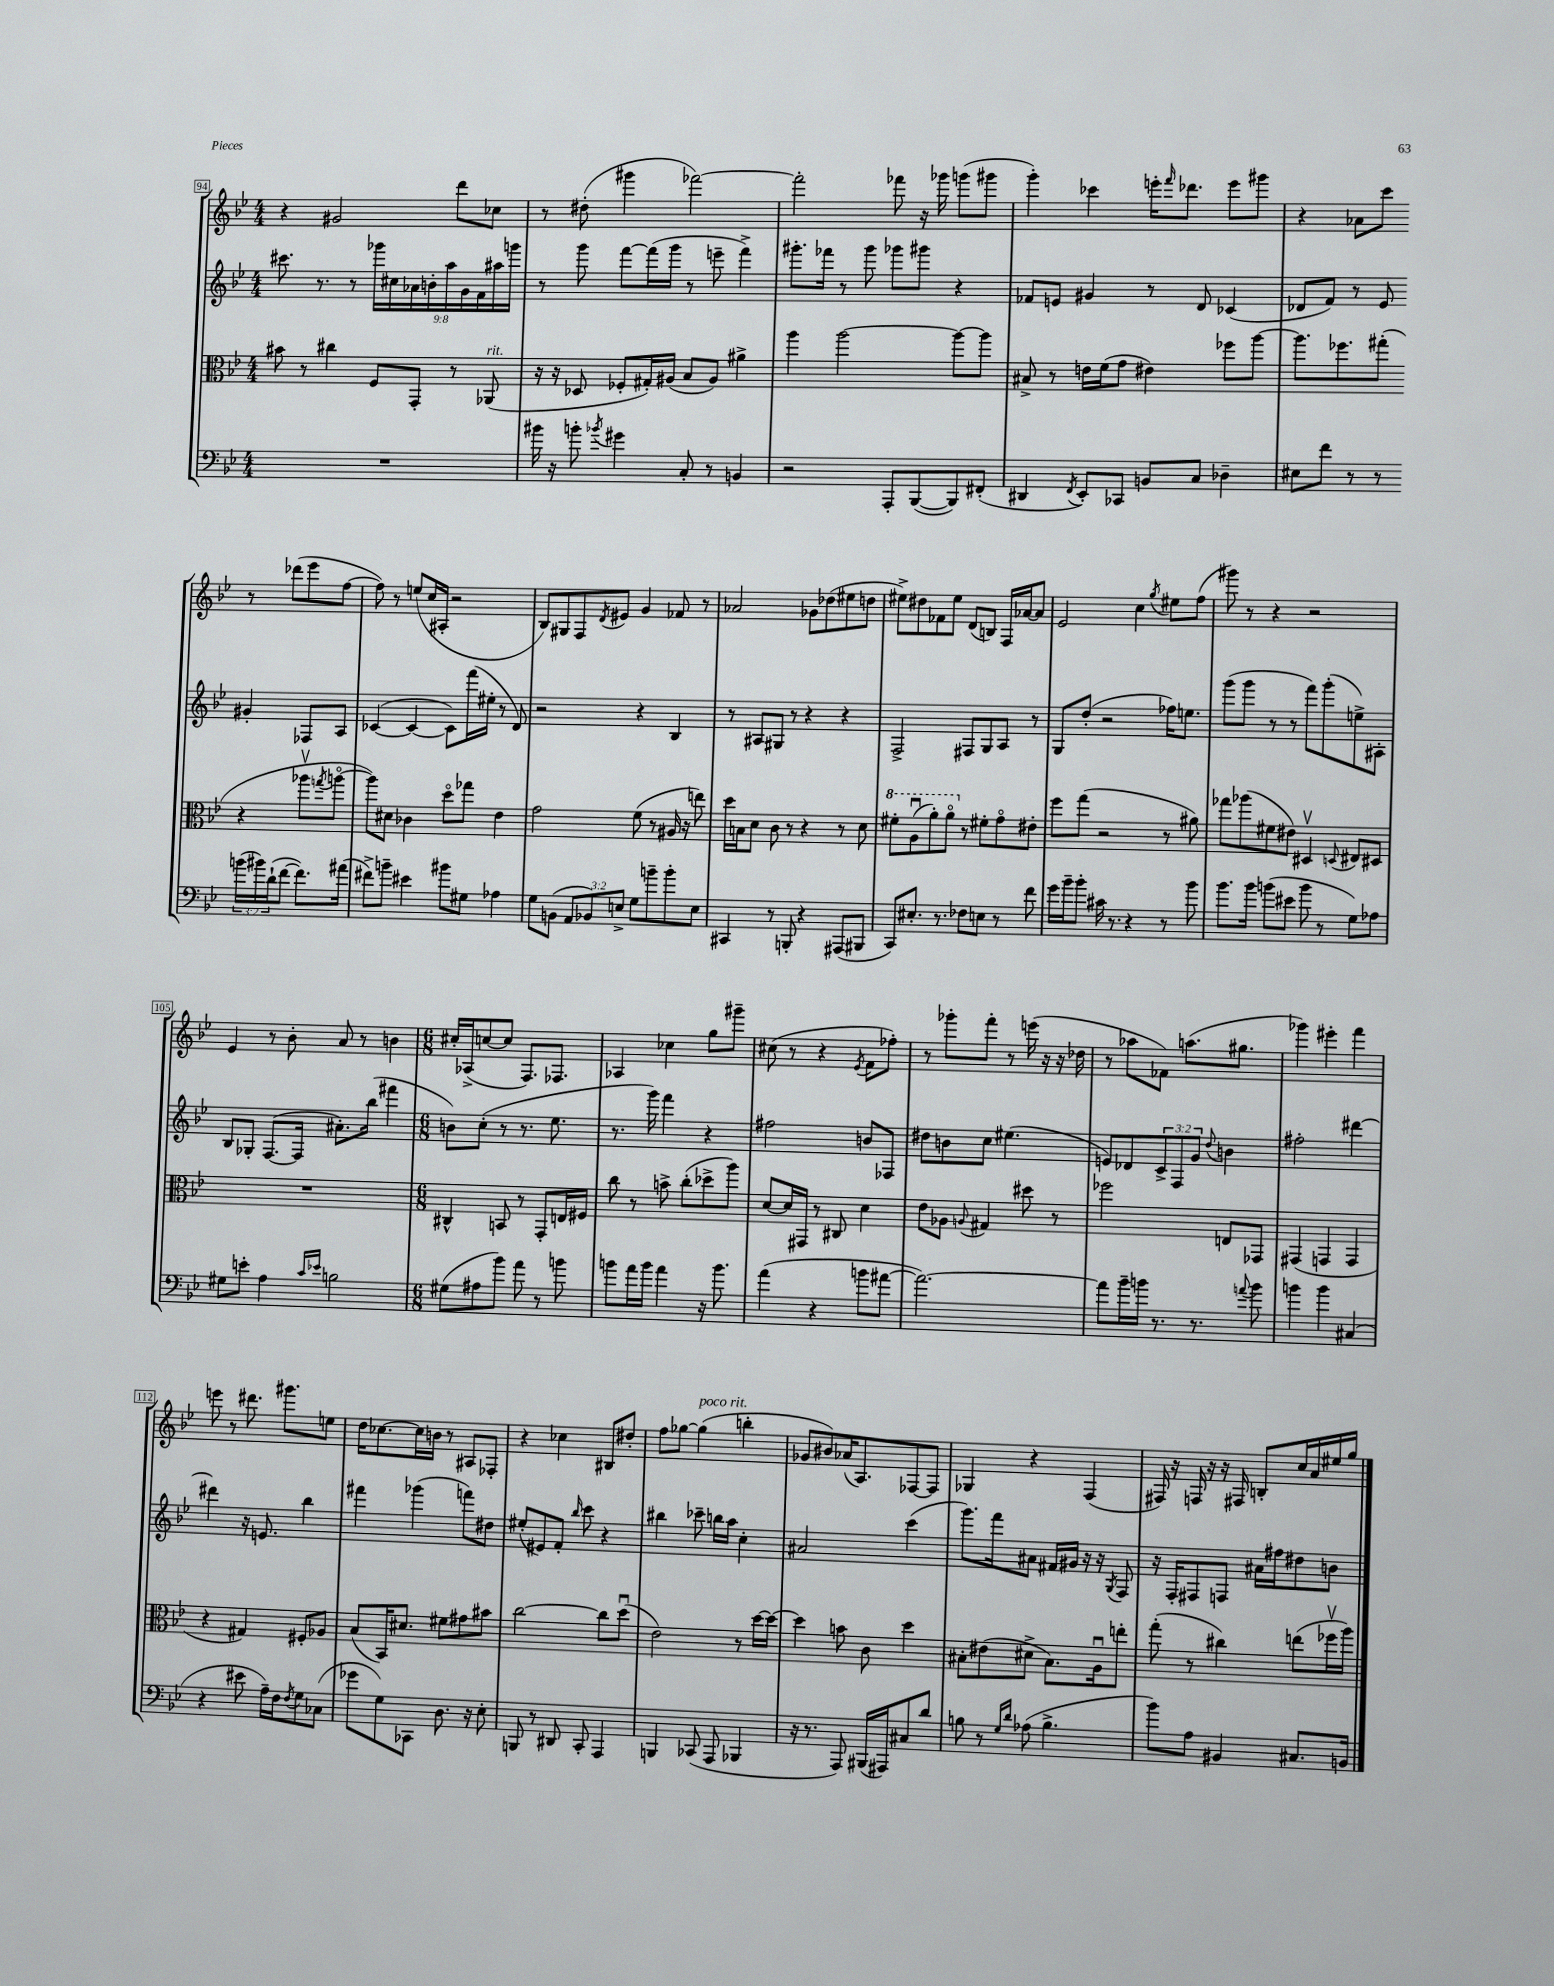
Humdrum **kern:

**kern	**kern	**kern	**kern
*staff4	*staff3	*staff2	*staff1
*clefF4	*clefC3	*clefG2	*clefG2
*k[b-e-]	*k[b-e-]	*k[b-e-]	*k[b-e-]
*M4/4	*M4/4	*M4/4	*M4/4
1r	8b#	8.ccc#	4r
.	8r	.	.
.	.	8.r	.
.	4cc#	.	2g#
.	.	8r	.
.	8F	18ggg-	.
.	.	18cc#	.
.	.	18a-	.
.	8GG'	.	.
.	.	18b'	.
.	.	18aa	.
.	8r	.	8ddd
.	.	18g	.
.	.	18f	.
.	(8AA-	.	8cc-
.	.	18aa#	.
.	.	18ggg	.
=	=	=	=
16b#	16r	8r	8r
16r	16r	.	.
8b'	8D-	8ggg	(8dd#'
8qb-	.	.	.
4g#	8F-'	[8fff	4ggg#
.	16G#')	(16fff]	.
.	(16A#	16ggg	.
8C'	8B-	8r	[2fff-)
8r	8A#)	8eee~	.
4BB	4a#^	4fff^)	.
=	=	=	=
2r	4aa	8.ggg#'	2fff-']
.	.	16fff-	.
.	[2aa	8r	.
.	.	8ggg#	.
8AAA'	.	8ggg-	8fff-
([8BBB-	.	8ggg#	16r
.	.	.	16ggg-
8BBB-])	8aa_	4r	(8ggg
(8FF#'	8aa]	.	8ggg#
=	=	=	=
4DD#	8B#^	8f-	4ggg')
.	8r	8e	.
8qFF	.	.	.
8EE-')	16e	4g#	4ccc-
.	(16f	.	.
8CC-	8g	.	.
8BB	4e#)	8r	16eee'
.	.	.	16qqfff
.	.	.	8.ddd-
8C	.	8d	.
4D-~	8ff-	(4c-	8eee
.	[8aa	.	8ggg#
=	=	=	=
8E#	8.aa]	8d-	4r
8f	.	8f)	.
.	8.ff-	.	.
8r	.	8r	8a-
8r	(8gg#'	8e-	8ccc
(24b	4r	4g#'	8r
24b#)	.	.	.
(24d`	.	.	.
[8f	.	.	(8ddd-
8.f])	8aa-v	8F-	8eee-
.	8qgg	.	.
.	[8aao	8A	[8ff
(16a#	.	.	.
=	=	=	=
8f#^)	8aa])	([4c-	8ff])
8b~	8d#	.	8r
4e#	4c-	4c-_	(8ee
.	.	.	16cc
.	.	.	16A#'
8b#	8ddo	8c-])	2r
8G#	8gg-	(16fff	.
.	.	16ee#'	.
4A-	4e-	8r	.
.	.	8d)	.
=	=	=	=
8G	2g	2r	8B-)
(8BB	.	.	8G#
12AA	.	.	8F
12BB-)	.	.	.
.	.	.	8qd
.	.	.	8e#
12E^	.	.	.
8G	(8f	4r	4g
8b~	8r	.	.
8b'	16A#	4B-	8f-
.	16r	.	.
8E	8ee)	.	8r
=	=	=	=
4CC#	16dd	8r	2a-
.	16B	.	.
.	8d	8A#	.
8r	8c	8G#	.
8BBB'	8r	8r	.
4r	4r	4r	8g-
.	.	.	(8dd-
(8AAA#	8r	4r	8ee#
8BBB#	8d	.	8dd
=	=	=	=
8CC)	8ff#'	2F^	8ee#^)
8.E#'	(8au	.	8dd#
.	8aa')	.	8f-
8.r	.	.	.
.	8aao	.	8ee#
8F-	8r	8F#	(8d
8E	8f#'	8G	8B)
8r	8go	8A	16F
.	.	.	[16a-
8f	8e#'	8r	8a-]
=	=	=	=
16g	8ff	8G	2e-
16b-~	.	.	.
8b-'	(8gg	(8dd'	.
16c#	2r	2r	.
8.r	.	.	.
4r	.	.	4cc
.	.	.	8qgg
8r	8r	16ff-)	8ee#
.	.	8.ee	.
8b-	8a#)	.	(8ff
=	=	=	=
8.b-	8gg-	(8ggg	8ggg#)
.	(8aa-	8ggg	8r
16b-	.	.	.
(8b	8f#	8r	4r
8e#	8e#)	8r	.
8b	4D#v	8fff)	2r
8r	.	(8ggg'	.
.	8qqD	.	.
8G)	8E#	8ee^)	.
8A-	8D#	8A#'	.
=	=	=	=
8G#	1r	8B-	4e-
8e'	.	8G-'	.
4A	.	([8.F	8r
.	.	.	8b-'
.	.	16F]	.
16qqc	.	.	.
16qqe-	.	.	.
2B	.	8.a#')	8a
.	.	.	8r
.	.	(16bb-	.
.	.	4fff#	4b
=	=	=	=
*M6/8	*M6/8	*M6/8	*M6/8
(8G#	4C#^^	8b)	16cc#'
.	.	.	(16A-^
8A#	.	(8cc'	[8cc
8b-)	8BB	8r	8cc]
8a	8r	8.r	8.F)
8r	8GG'	.	.
.	.	8.ee-	8.F-
8b	16E	.	.
.	16F#	.	.
=	=	=	=
8b	8cc	8.r	4A-
16a	8r	.	.
16b	.	16ggg)	.
4a	8b^	4fff	4cc-
.	(8cc'	.	.
16r	8dd-^	4r	8gg
8.b	.	.	.
.	8aa)	.	8ggg#~
=	=	=	=
(4a	[8d	2ff#	(8cc#
.	16d]	.	8r
.	16GG#	.	.
4r	8r	.	4r
.	8C#	.	.
.	.	.	8qe-
8b	4d	8b	8f
[8a#	.	8F-	8ff-')
=	=	=	=
2.a#_)	8e-	8dd#	8r
.	8A-	8b	8ggg-'
.	8qqA	.	.
.	4G#	8cc	8fff'
.	.	(4.ee#	8r
.	8dd#	.	(16eee
.	.	.	16r
.	8r	.	16r
.	.	.	16dd-
=	=	=	=
8a#]	2ff-	8e)	8r
16b-~	.	8d-	8aa-
16b	.	.	.
8.r	.	12c^	8f-)
.	.	12F	.
.	.	.	(8.aa
.	.	12g	.
8.r	.	.	.
.	.	8qqdd	.
.	8E	4b	.
.	.	.	8.gg#
8qqa	.	.	.
8b	8GG-	.	.
=	=	=	=
4b	(4GG#	2ff#'	4ggg-)
4b	4GG	.	4eee#'
(4C#	4GG	[4ddd#	4fff
=	=	=	=
4r	4r	4ddd#]	8eee
.	.	.	8r
8e#	4G#)	16r	8.ddd#
.	.	8.e	.
16A~)	.	.	.
16F	.	.	8.ggg#
8qF	.	.	.
8G	8F#'	4bb-	.
(8C-	8A-	.	8ee
=	=	=	=
8g-	(8B-	4fff#	16dd
.	.	.	[8.cc-
8G)	16BB-)	.	.
.	8.d#	.	.
8CC-	.	(4ggg-	16cc-]
.	.	.	16b
8.D	8f#	.	8r
.	8g#	8fff)	8A#
16r	.	.	.
8E-'	8b#	8dd#	8F-'
=	=	=	=
8BBB	[2cc	(8ee#'	4r
8r	.	8e#)	.
8DD#	.	8f'	4cc-
.	.	16qqbb-	.
8CC'	.	8ccc	.
4AAA	8cc]	4r	8B#
.	(8ddu	.	8dd#'
=	=	=	=
4BBB	2e-)	4bb#	8ff
.	.	.	[8gg-
(8CC-	.	8ccc-~	(4gg-]
8AAA	.	16bb	.
.	.	16aa	.
4BBB-	8r	4cc'	4bb'
.	[16dd	.	.
.	16dd_	.	.
=	=	=	=
16r	4dd]	2a#	8g-
8.r	.	.	.
.	.	.	8b#)
8AAA)	8b	.	(16a-
.	.	.	8.A)
(16BBB#	8c	.	.
16AAA#)	.	.	.
8C#	4dd	(4ccc	[8F-
8d	.	.	8F-]
=	=	=	=
8B	8B#'	8.ggg)	4G-
8r	(8e#	.	.
.	.	16fff	.
16qqG	.	.	.
16qqd	.	.	.
(8A-	8d#^	8a#	4r
4.B^	8.B#)	16f#	.
.	.	16g#	.
.	.	16r	(4F
.	16Au	16r	.
.	.	8qG	.
.	8ee'	8F	.
=	=	=	=
8b-)	(8gg'	16r	16F#)
.	.	16F'	16r
8A	8r	8F#	16F
.	.	.	16r
4BB#	4cc#)	8F	16r
.	.	.	16F#
.	.	16a#	8B'
.	.	16ff#	.
8.C#	(8ee	8dd#	16cc
.	.	.	16a
.	16ff-v	8b	16ee#
16BB	16aa)	.	16gg
==	==	==	==
*-	*-	*-	*-
